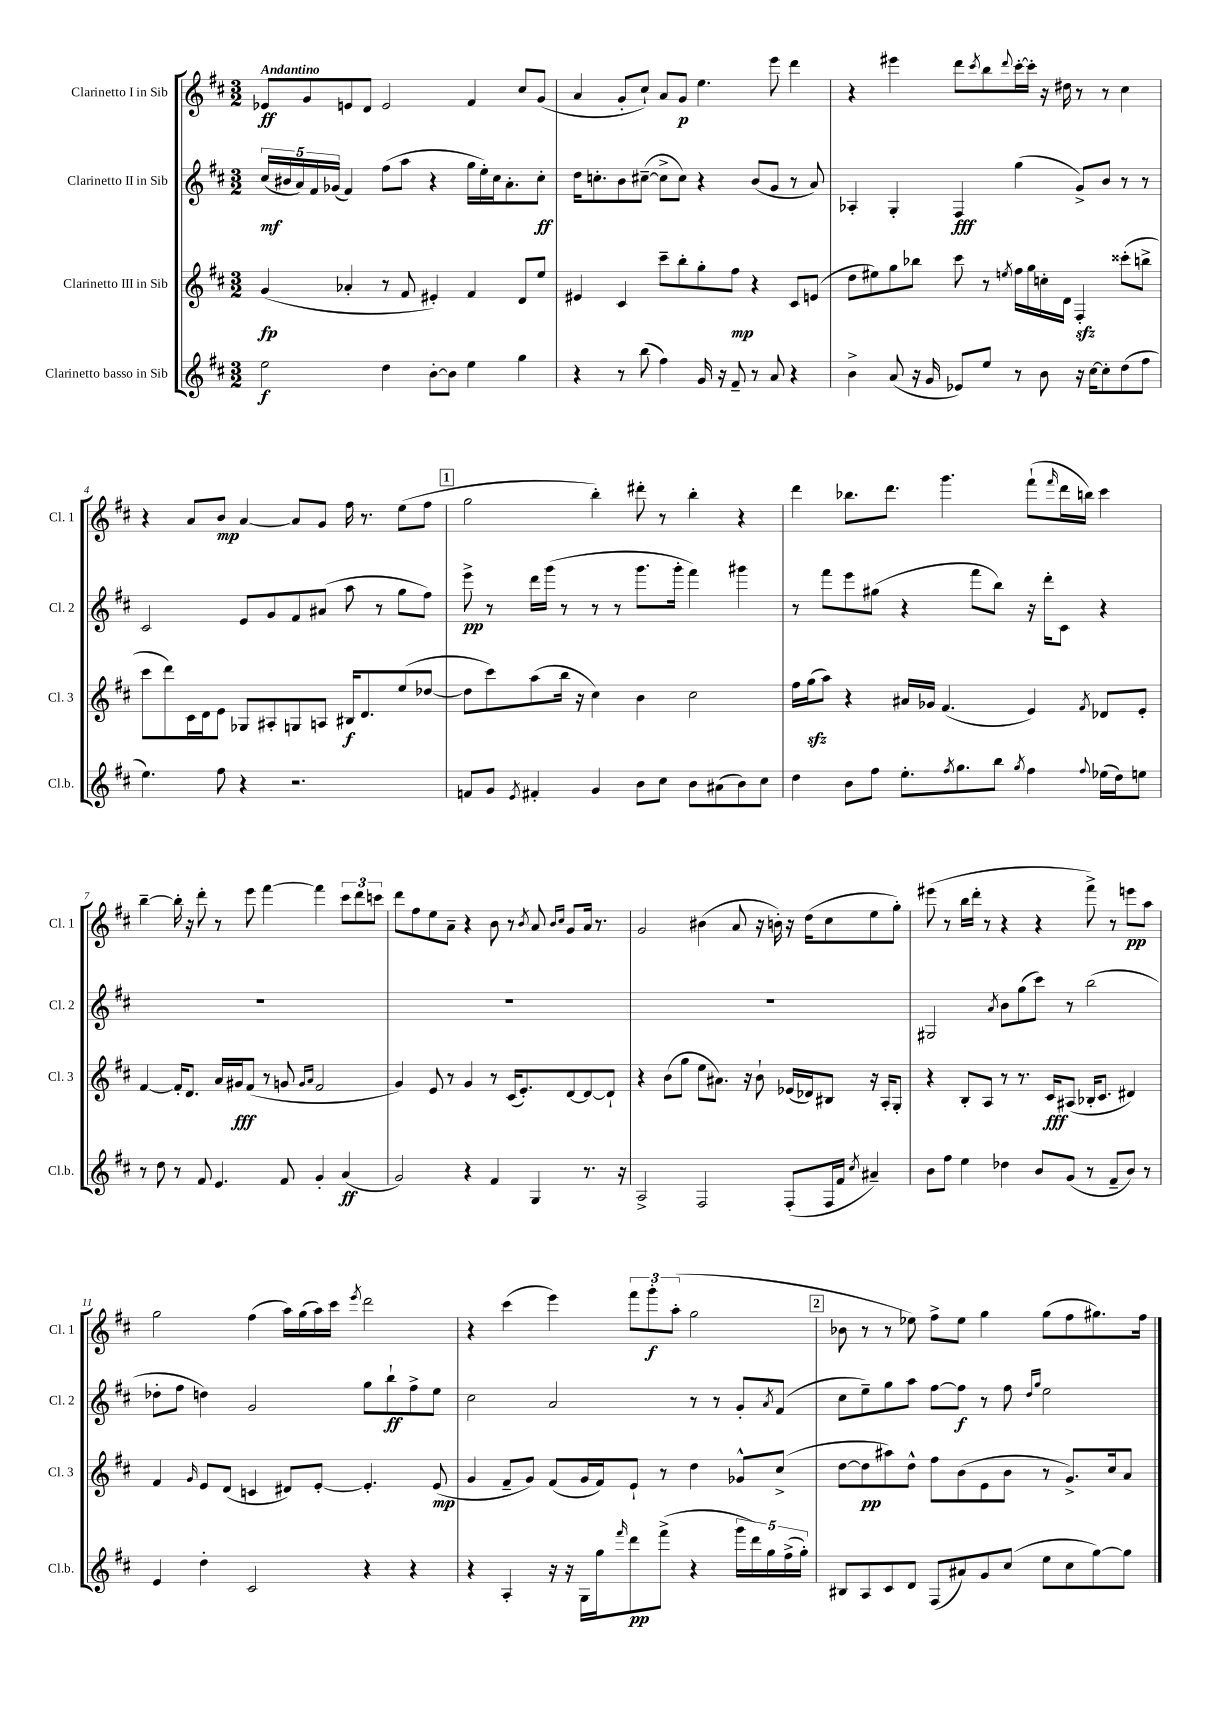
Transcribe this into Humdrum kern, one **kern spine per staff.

**kern	**kern	**kern	**kern
*staff4	*staff3	*staff2	*staff1
*clefG2	*clefG2	*clefG2	*clefG2
*k[f#c#]	*k[f#c#]	*k[f#c#]	*k[f#c#]
*M3/2	*M3/2	*M3/2	*M3/2
2ee	(4g	(20cc#	8e-
.	.	20b#	.
.	.	20a)	.
.	.	.	8g
.	.	20f#	.
.	.	(20g-	.
.	4a-'	4f#)	8e
.	.	.	8d
4dd	8r	(8ff#	2e
.	8f#	8aa	.
[8b'	4e#')	4r	.
8b]	.	.	.
4ee	4f#	16gg	4f#
.	.	16ee')	.
.	.	16cc#	.
.	.	8.a'	.
4gg	8d	.	8cc#
.	8ee	8cc#'	(8g
=	=	=	=
4r	4e#	16dd	4a
.	.	8.cc'	.
8r	4c#	8b	8g'
(8bb	.	([8cc#~	8cc#`)
4ff#)	8ccc#~	8cc#^]	8a
.	8bb'	8cc#)	8g
16g	8gg'	4r	4.ee
16r	.	.	.
8f#~	8ff#	.	.
8r	4r	(8b	.
8a	.	8g	8eee
4r	8c#	8r	4ddd
.	(8e	8a)	.
=	=	=	=
4b^	8dd	4A-'	4r
.	8ee#)	.	.
(8a	8gg	4G'	4eee#
16r	8bb-	.	.
16g	.	.	.
8e-)	8ccc#	4F#	8ddd
.	.	.	8qccc#
8ee	8r	.	8bb
.	8qee	.	8qqddd
8r	16ff#	(4gg	[16ccc#'
.	16gg	.	16ccc#']
8b	16cc'	.	16r
.	16d	.	16dd#
16r	4F#'	8g^)	8r
[16cc#	.	.	.
8cc#']	.	8b	8r
(8dd	(8ccc##'	8r	4cc#
8ff#	8bb^	8r	.
=	=	=	=
4.ee)	8ccc#	2c#	4r
.	8ddd)	.	.
.	16c#	.	8a
.	16d	.	.
8ff#	8e	.	8b
4r	8G-	8e	[4a
.	8A#'	8g	.
2.r	8G	8f#	8a]
.	8A	(8a#	8g
.	16B#	8aa	16ff#
.	8.d	.	8.r
.	.	8r	.
.	(8ee	8gg	(8ee
.	[8dd-	8ff#)	8ff#
=	=	=	=
8f	8dd-]	8eee^	2gg
8g	8ccc#)	8r	.
8qe	.	.	.
4f#'	(8aa	16ddd	.
.	.	(16ggg	.
.	16bb	8r	.
.	16r	.	.
4g	4cc#)	8r	4bb')
.	.	8r	.
8b	4b	8.ggg	8ddd#'
8cc#	.	.	8r
.	.	16ggg'	.
8b	2cc#	4fff#)	4bb'
(8a#	.	.	.
8b)	.	4ggg#	4r
8cc#	.	.	.
=	=	=	=
4dd	16ff#	8r	4ddd
.	(16gg	.	.
.	8aa)	8fff#	.
8b	4r	8eee	8.bb-
8ff#	.	(8gg#	.
.	.	.	8.ddd
8.ee'	16a#	4r	.
.	16g-	.	.
.	(4.f#	.	4.ggg
8qff#	.	.	.
8.gg	.	.	.
.	.	8fff#	.
8bb	.	8bb)	.
8qgg	.	.	.
4ff#	4e)	16r	(8fff#`
.	.	16ddd'	.
.	.	.	16qqfff#
.	.	8c#	16ddd
.	.	.	16bb)
8qqff#	8qf#	.	.
(16ee-	8d-	4r	4ccc#
16dd)	.	.	.
8ee	8e'	.	.
=	=	=	=
8r	[4f#	1.r	[4bb~
8dd	.	.	.
8r	16f#']	.	16bb']
.	8.d	.	16r
8f#	.	.	8ddd'
4.e	16a	.	8r
.	16g#	.	.
.	(8f#	.	8eee
.	8r	.	[4fff#
8f#	8g	.	.
.	16qqg	.	.
.	16qqa	.	.
4g'	2f#	.	4fff#]
(4a	.	.	12ccc#
.	.	.	12ddd
.	.	.	12ccc
=	=	=	=
2g)	4g)	1.r	8ddd
.	.	.	8ff#
.	8e	.	8ee
.	8r	.	8a~
4r	4g	.	4r
4f#	8r	.	8b
.	(16c#	.	8r
.	8.e')	.	.
.	.	.	8qb
4G	.	.	8a
.	.	.	16qqb
.	.	.	16qqcc#
.	[8d	.	8g
8.r	8d_	.	16a
.	.	.	8.r
.	8d`]	.	.
16r	.	.	.
=	=	=	=
2A^	4r	1.r	2g
.	(8b	.	.
.	8gg	.	.
2F#	8ee	.	(4b#
.	8.a#)	.	.
.	.	.	8a
.	16r	.	.
.	8b`	.	16r
.	.	.	16b')
(8F#'	(16e-	.	16r
.	16d-)	.	(16dd
16F#	8B#	.	8cc#
16f#	.	.	.
8qcc#	.	.	.
4a#~)	16r	.	8ee
.	16A'	.	.
.	8G'	.	8gg')
=	=	=	=
8b	4r	2G#	(8eee#
8ff#	.	.	8r
4ee	8B'	.	16bb
.	.	.	16ddd'
.	8A	.	8r
.	.	8qa	.
4dd-	8r	8b	4r
.	8.r	(8gg	.
8b	.	8ccc#)	4r
.	16c#	.	.
(8g	(8A#	8r	.
8r	16B-'	(2bb	8fff#^)
.	8.c#	.	.
8f#~	.	.	8r
8b)	4d#)	.	8eee
8r	.	.	8aa
=	=	=	=
4e	4f#	8dd-'	2gg
.	.	8ff#	.
.	16qqg	.	.
4dd'	8e	4dd)	.
.	(8d	.	.
2c#	4c	2g	(4ff#
.	8d#)	.	16aa)
.	.	.	(16gg
.	[8e'	.	16aa)
.	.	.	16ccc#
.	.	.	8qeee
4r	4.e']	8gg	2ddd
.	.	8bb`	.
4r	.	8ff#^	.
.	(8e	8ee	.
=	=	=	=
4r	4g	2cc#	4r
4A'	8f#~	.	(4ccc#
.	8g)	.	.
16r	(8f#	2a	4eee)
16r	.	.	.
16G	16g	.	.
16gg	16f#)	.	.
16qqfff#	.	.	.
8ddd	8e`	.	12fff#
.	.	.	12ggg'
(8fff#^	8r	.	.
.	.	.	(12aa'
4r	4dd	8r	2gg
.	.	8r	.
20ggg	8g-^^	8g'	.
20ddd)	.	.	.
20gg	.	.	.
.	.	8qa	.
.	(8cc#^	(8f#	.
(20ff#^	.	.	.
20gg')	.	.	.
=	=	=	=
8B#	[8dd	8cc#	8b-
8A	8dd]	8ee~)	8r
8c#	8aa#)	8gg	8r
8d	8dd^^	8aa	8ee-)
(8F#	8ff#	[8ff#	8ff#^
8a#)	(8b	8ff#]	8ee-
8g	8e	8r	4gg
(8cc#	8b	8ff#	.
.	.	16qqdd	.
.	.	16qqgg	.
8ee	8r	2ee	(8gg
8cc#	8.g^)	.	8ff#
[8gg)	.	.	8.gg#)
.	16cc#	.	.
8gg]	8a	.	.
.	.	.	16ff#
==	==	==	==
*-	*-	*-	*-
